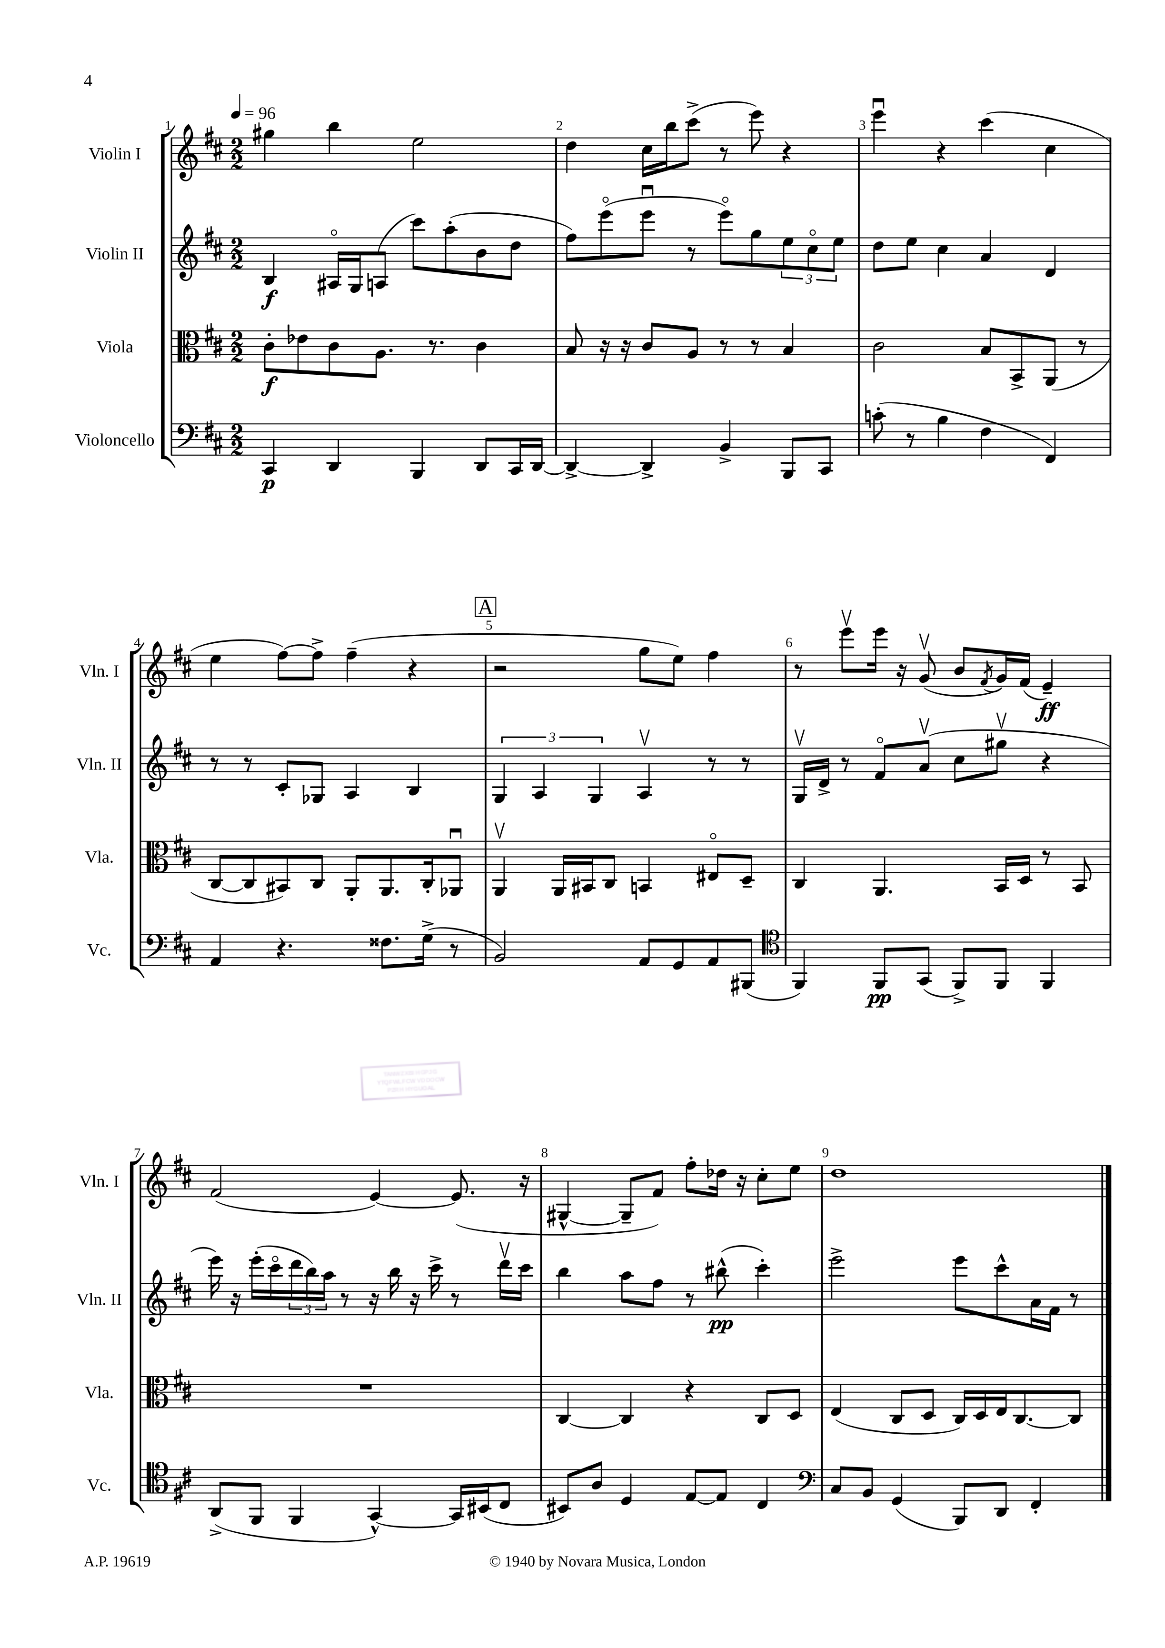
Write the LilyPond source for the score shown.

<<
\new StaffGroup <<
\new Staff = "s0" \with { instrumentName = "Violin I" shortInstrumentName = "Vln. I" } {
    \clef treble \key d \major \numericTimeSignature \time 2/2 \tempo 4 = 96
    gis''4 b''4 e''2 |
    d''4 cis''16 b''16 cis'''8->( r8 e'''8) r4 |
    e'''4\downbow r4 cis'''4( cis''4 |
    e''4 fis''8~) fis''8-> fis''4--( r4 |
    \mark \markup { \box "A" } r2 g''8 e''8) fis''4 |
    r8 e'''8\upbow e'''16 r16 g'8\upbow( b'8 \acciaccatura { fis'8 } g'16) fis'16( e'4--\ff) |
    fis'2( e'4~) e'8.( r16 |
    gis4~-^ gis8-- fis'8) fis''8-. des''16 r16 cis''8-. e''8 |
    d''1 \bar "|." |
}
\new Staff = "s1" \with { instrumentName = "Violin II" shortInstrumentName = "Vln. II" } {
    \clef treble \key d \major \numericTimeSignature \time 2/2
    b4\f ais16\flageolet g16 a8( cis'''8) a''8-.( b'8 d''8 |
    fis''8) e'''8\flageolet( e'''8\downbow r8 e'''8\flageolet) g''8 \tuplet 3/2 { e''8 cis''8\flageolet e''8 } |
    d''8 e''8 cis''4 a'4 d'4 |
    r8 r8 cis'8-. ges8 a4 b4 |
    \mark \markup { \box "A" } \tuplet 3/2 { g4 a4 g4 } a4\upbow r8 r8 |
    g16\upbow d'16-> r8 fis'8\flageolet a'8\upbow( cis''8 gis''8\upbow r4 |
    e'''16) r16 e'''16-.( cis'''16\flageolet \tuplet 3/2 { d'''16 b''16) a''16 } r8 r16 b''16 r16 cis'''16-> r8 d'''16\upbow cis'''16 |
    b''4 a''8 fis''8 r8 bis''8-^\pp( cis'''4-.) |
    e'''2-> e'''8 cis'''8-^ a'16 fis'16 r8 \bar "|." |
}
\new Staff = "s2" \with { instrumentName = "Viola" shortInstrumentName = "Vla." } {
    \clef alto \key d \major \numericTimeSignature \time 2/2
    cis'8-.\f ees'8 cis'8 a8. r8. cis'4 |
    b8 r16 r16 cis'8 a8 r8 r8 b4 |
    cis'2 b8 b,8-> a,8( r8 |
    cis8~ cis8 bis,8) cis8 a,8-. a,8. cis16-. aes,8\downbow |
    \mark \markup { \box "A" } a,4\upbow a,16 bis,16 cis8 b,4 eis8\flageolet d8-- |
    cis4 a,4. b,16 d16 r8 b,8 |
    R1 |
    cis4~ cis4 r4 cis8 d8 |
    e4( cis8 d8 cis16) d16 e16 cis8.~ cis8 \bar "|." |
}
\new Staff = "s3" \with { instrumentName = "Violoncello" shortInstrumentName = "Vc." } {
    \clef bass \key d \major \numericTimeSignature \time 2/2
    cis,4\p d,4 b,,4 d,8 cis,16 d,16~ |
    d,4~-> d,4-> b,4-> b,,8 cis,8 |
    c'8-.( r8 b4 fis4 fis,4) |
    a,4 r4. fisis8. g16->( r8 |
    \mark \markup { \box "A" } b,2) a,8 g,8 a,8 bis,,8( |
    \clef tenor fis,4) fis,8\pp g,8( fis,8->) fis,8 fis,4 |
    a,8->( fis,8 fis,4 g,4~-^) g,16 bis,16( cis8 |
    bis,8) a8 d4 e8~ e8 cis4 |
    \clef bass cis8 b,8 g,4( b,,8) d,8 fis,4-. \bar "|." |
}
>>
>>
\layout { \context { \Score \override BarNumber.break-visibility = ##(#f #t #t) barNumberVisibility = #all-bar-numbers-visible } }
